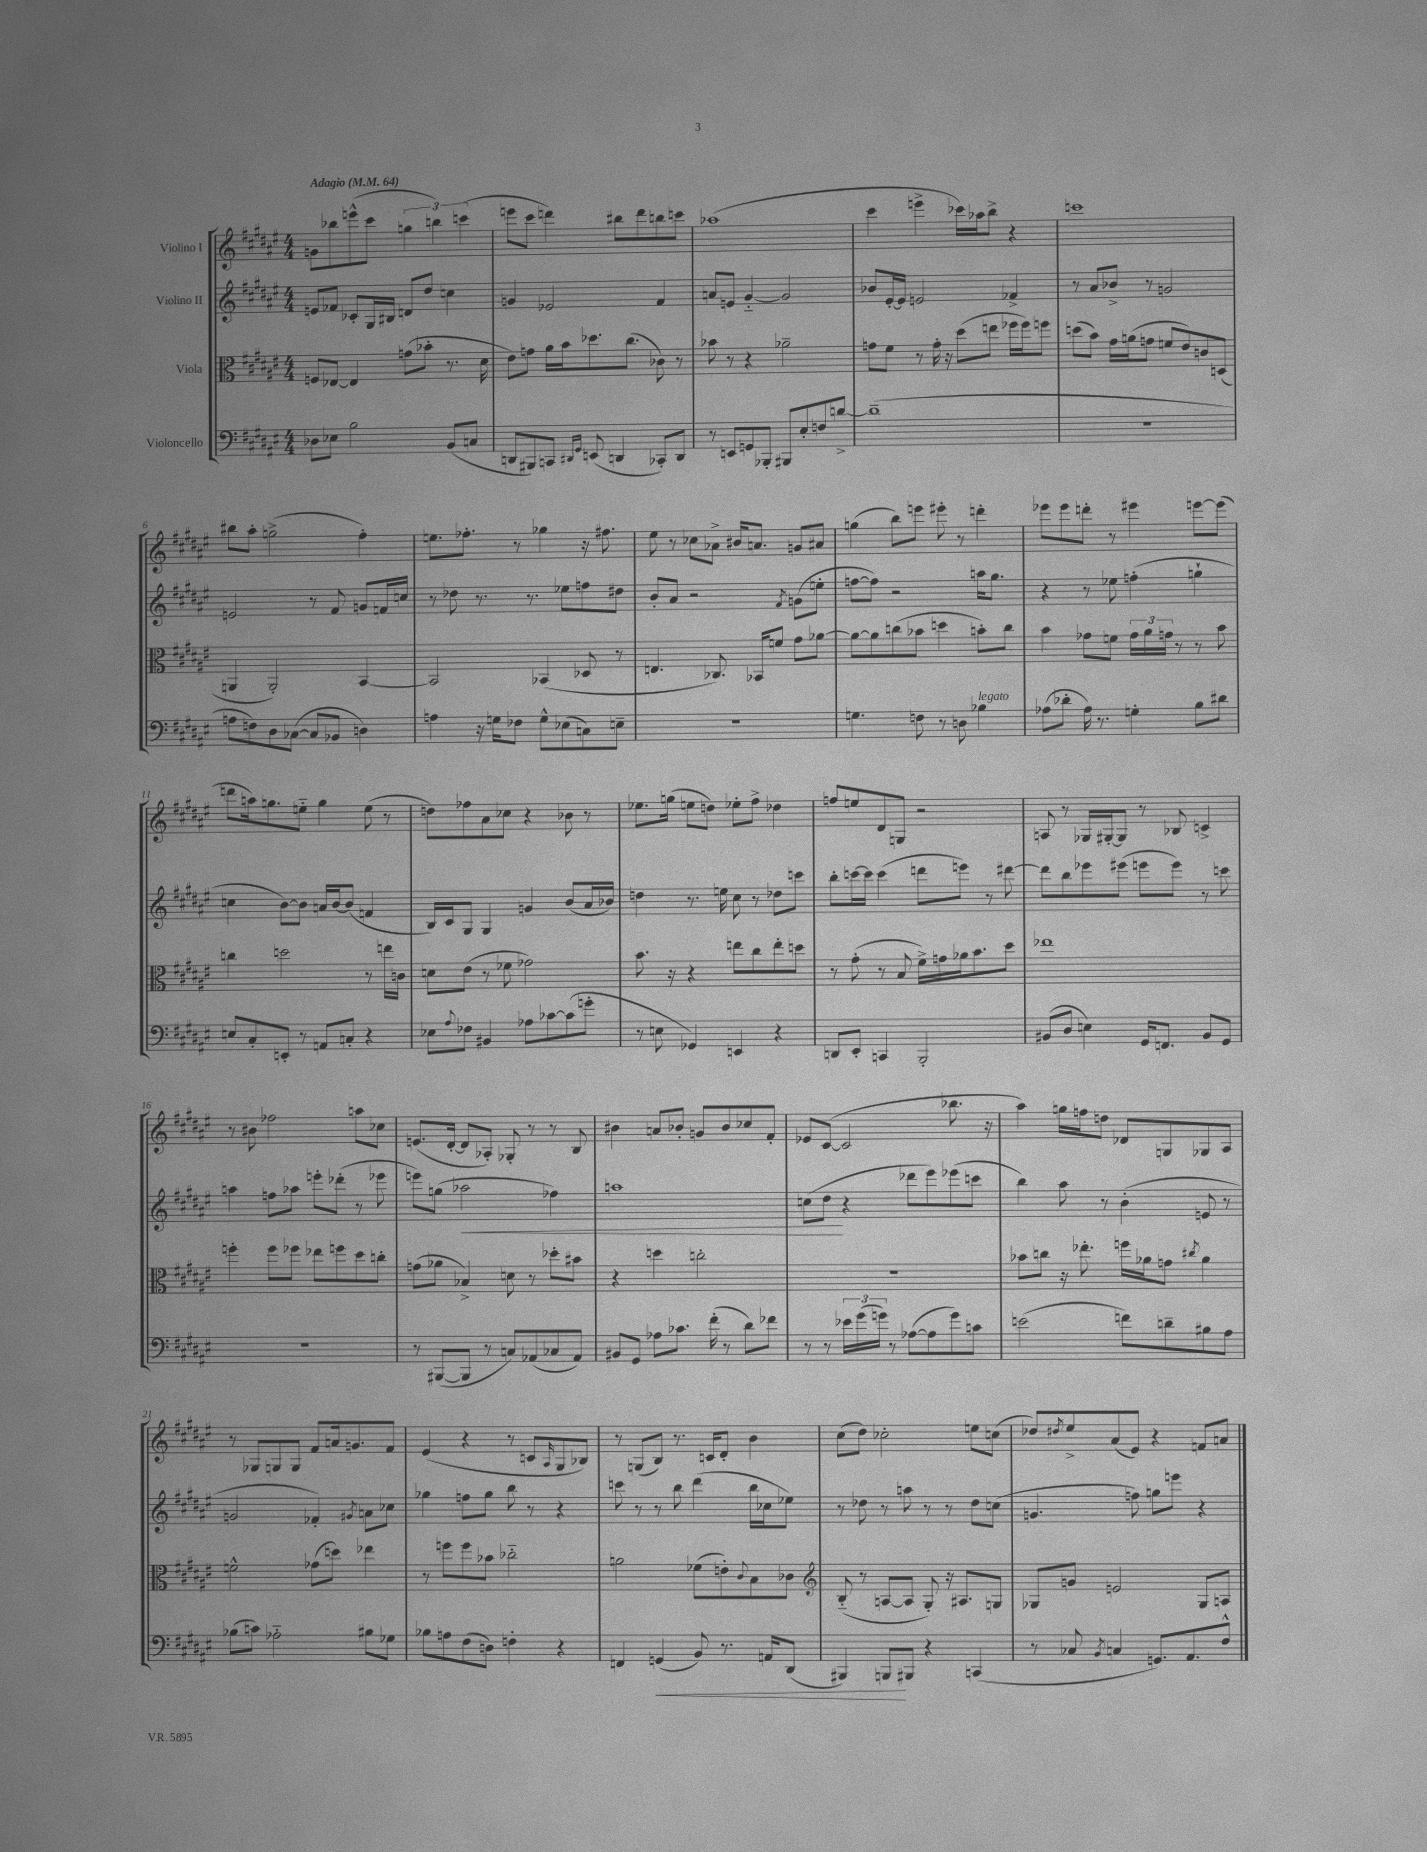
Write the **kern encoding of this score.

**kern	**kern	**kern	**kern
*staff4	*staff3	*staff2	*staff1
*clefF4	*clefC3	*clefG2	*clefG2
*k[f#c#g#d#a#e#]	*k[f#c#g#d#a#e#]	*k[f#c#g#d#a#e#]	*k[f#c#g#d#a#e#]
*M4/4	*M4/4	*M4/4	*M4/4
*MM64	*MM64	*MM64	*MM64
8D-	8F	8e	8g
8E-	[8E-	8f-	8bb-
2B	4E-]	8c-'	(8eee^^
.	.	16G#	8ccc#
.	.	16B#	.
.	(8g	8d	6gg
.	8b-'	8dd#	.
.	.	.	6bb)
(8BB	8.r	4cc	.
.	.	.	(6ccc
8C	.	.	.
.	16d#	.	.
=	=	=	=
8DD	8e#)	4g	8eee
8BBB#)	8g	.	8ccc#
8CC	16a#	2e-	4ddd)
.	16b	.	.
16qqDD#	.	.	.
16qqGG#	.	.	.
(8EE	8.dd-	.	.
4DD	.	.	8bb#
.	(8.cc#	.	.
.	.	.	8ddd
8CC-')	8c-)	4f#	8bb
8DD	8r	.	8ccc
=	=	=	=
8r	8b-	8a	(1aa-
8EE	8r	8e	.
8GG	4r	[4g#'~	.
8BBB-'	.	.	.
8BBB#	2a-~	2g#]	.
8E#'	.	.	.
8F	.	.	.
[8d^	.	.	.
=	=	=	=
(1d~]	8g	8b-	4ccc#
.	8f#	[16e#'	.
.	.	16e#]	.
.	8r	2e	4eee^
.	16g'	.	.
.	16r	.	.
.	(8dd#	.	16ccc-)
.	.	.	16aa-
.	8ee	.	8bb^
.	16ff-	4f-^	4r
.	16ff-)	.	.
.	8ff	.	.
=	=	=	=
1r	(8dd	8r	1ccc
.	8b)	8a#	.
.	16g#	8b-^	.
.	(16a	.	.
.	8g	8r	.
.	8f	2g	.
.	8e#)	.	.
.	8c	.	.
.	(8D	.	.
=	=	=	=
8A	4AA	2e	8bb#
8F)	.	.	8aa#'
8D#	2AA')	.	(2gg^
([8C-	.	.	.
8C-]	.	8r	.
8BB-	.	8f#	.
4D)	[4BB	8g	4ff#')
.	.	16f	.
.	.	16cc	.
=	=	=	=
4A	2BB]	8r	8.ee
.	.	8dd-	.
.	.	.	8.ff-'
16r	.	8.r	.
16G	.	.	.
8F-	.	.	8r
.	.	8.r	.
8G^^	(4BB-	.	4gg-
(8E-	.	8ee-	.
8C)	8D-	8ff	16r
.	.	.	8.ff#
8E~	8r	8dd#	.
=	=	=	=
1r	4.E	8b'	8ee#
.	.	8a#	8r
.	.	2r	8cc-
.	8.C-)	.	8a-^
.	.	.	16b#
.	16BB-	.	8.a
.	8f	.	.
.	.	8qf#	.
.	8g#	(8g	8g
.	[8a-	8ee'	8a#
=	=	=	=
4.G	8a-_	[8ff	(4gg
.	8a-]	8ff])	.
.	(8cc	2r	8bb)
8F	8b-	.	8eee
8r	4dd	.	8eee#'
8D	.	.	8r
4B-	8b')	16aa	4ddd'
.	.	8.gg#	.
.	8cc	.	.
=	=	=	=
(8A-	4b	4r	8eee-
8d-'	.	.	8eee-
16A-)	8g-	8r	8ddd'
8.r	.	.	.
.	8f	8ee-	8r
4G'	24g-	(4ff'	4eee#
.	24a#	.	.
.	24g	.	.
.	8r	.	.
8B	8r	4gg`	[8eee
8d#	8b	.	(8eee]
=	=	=	=
8E	4cc	4cc	8ddd
8C#'	.	.	16aa)
.	.	.	8.gg
8EE'	2dd	[8b)	.
8r	.	8b]	8ee'~
8AA	.	16a	4gg
.	.	[16b	.
8C'	.	(8b]	.
4r	8r	4f	(8ee
.	16ee	.	8r
.	16c	.	.
=	=	=	=
8E-	8d	16B)	8dd)
.	.	16c#	.
8qqA#	.	.	.
8F-	(8e#	8G#	8ff-
4BB#	8r	4G#	8a#
.	8f-	.	8cc-
8A-	2g-)	4g	4r
[8c-	.	.	.
(8c-]	.	(8b	8b-
8g'	.	16a#	8r
.	.	16b-)	.
=	=	=	=
8r	8.b	4dd	8.ee-
8E	.	.	.
.	16r	.	(16gg
4GG-)	4r	8.r	8ee
.	.	.	8dd)
.	.	16ee	.
4EE	8ee	8cc#	8ee-'
.	8cc#	8r	8ff#^
4r	8ee'	8dd-	4dd-
.	8dd	8ccc	.
=	=	=	=
8DD	8r	8bb'	8ff
8EE#'	(8g#'	[16ccc	8ee
.	.	16ccc]	.
4CC	8r	(4ccc	8d#
.	8B	.	8G
2BBB'	16f#^)	8ddd	2r
.	16g	.	.
.	16a-	8eee)	.
.	8.b	.	.
.	.	8r	.
.	8dd#	[8ddd#	.
=	=	=	=
(8BB#	1ee-	8ddd#]	8A
8D#	.	8bb	8r
4E)	.	8eee-	16G-
.	.	.	[16G#'
.	.	(8eee#	8G#]
16GG#	.	8eee	8r
8.FF	.	.	.
.	.	8eee)	8B-
8BB#	.	8r	4c^
8GG#	.	8ccc	.
=	=	=	=
1r	4ff'	4aa	8r
.	.	.	8b#
.	8ff	8ff	2ff-
.	8ff-	8aa-	.
.	8ee-	8eee'	.
.	8ff	(8ddd-'	.
.	8dd#	8r	8aa
.	8cc'	8eee-	8cc-
=	=	=	=
8r	(8g	8eee)	(8.e
([8BBB#	8a-	(8gg	.
.	.	.	[16d#'
8BBB#]	4B-^)	2aa-	8d#]
8r	.	.	8A-')
8C)	8d	.	8G-'
(8AA-	8r	.	8r
8C-	8dd-'	4ff-)	8r
8AA-)	8b#	.	8B
=	=	=	=
8BB#	4r	1aa	4b#
8GG#	.	.	.
8A-	4dd	.	8a
8.c-	.	.	8b-'
.	2cc'	.	8g
(16f#'	.	.	.
8r	.	.	8b-
8d#)	.	.	8cc-
8f-	.	.	8f#'
=	=	=	=
8r	1r	(8cc	8e-
8r	.	8dd#	([8c#
24e-	.	4r	2c#]
(24g#	.	.	.
24g)	.	.	.
8r	.	.	.
([8A-	.	8ddd-	.
8A-]	.	8eee#)	.
8g)	.	(8eee-	8.bb-
8c	.	8ccc	.
.	.	.	16r
=	=	=	=
(2e	8b-	4bb)	4aa#)
.	8cc	.	.
.	16r	8aa#	16gg
.	8.ee-'	.	16ff
.	.	8r	8dd
8f)	16ff	(4b'	8d-
.	16a-	.	.
8d~	8g	.	8G
.	8qcc#	.	.
8B#	4a-	8e	8G-
8A#	.	8r	8A#
=	=	=	=
(8B-	2f^^	2g	8r
8c)	.	.	8G-
2A-'~	.	.	8G
.	.	.	8G
.	(8g-	4f-')	8f#
.	8dd)	.	16a
.	.	.	8.g
.	.	8qg#	.
8B#	4ee-	8a	.
8G-	.	8cc-	8f#
=	=	=	=
8B-	8r	4gg-	(4e#
8A	8ff	.	.
(8F#	8ff	8ff	4r
8D)	8b-	8gg-	.
4F'	2cc-'~	8bb	8r
.	.	8r	8c
.	.	.	16qqA#
4r	.	4r	8G#
.	.	.	8B-)
=	=	=	=
4FF	2a	8ccc	8r
.	.	8r	(8G
(4GG	.	8r	8B)
.	.	8bb	8.r
8BB)	(8f-	(4ddd#	.
.	.	.	16c
8.r	8e')	.	8d#'
.	8qqc#	.	.
.	8B	16bb	4b
16AA	.	16cc-	.
(8DD#	8c-	8ee-)	.
=	=	=	=
*	*clefG2	*	*
4BBB#)	(8B'~	8r	(8cc#
.	8r	8dd-	8dd#)
8BBB	[8A	8r	2cc-'
8BBB#	8A]	8aa	.
4r	8G#')	8r	.
.	16r	8r	.
.	8.A#	.	.
(4CC	.	8dd-	8ee
.	8G	(8cc	(8cc
=	=	=	=
8r	8G-	4.g	8dd-)
.	.	.	8qdd#
8C-	8g	.	8ee#^
8qBB	.	.	.
4C	2e	.	(8a#
.	.	8ff)	8e#)
8.GG)	.	8gg	4r
.	.	8eee	.
8.AA#	.	.	.
.	8G-	4r	8f
8F#^^	8A	.	8a
==	==	==	==
*-	*-	*-	*-
